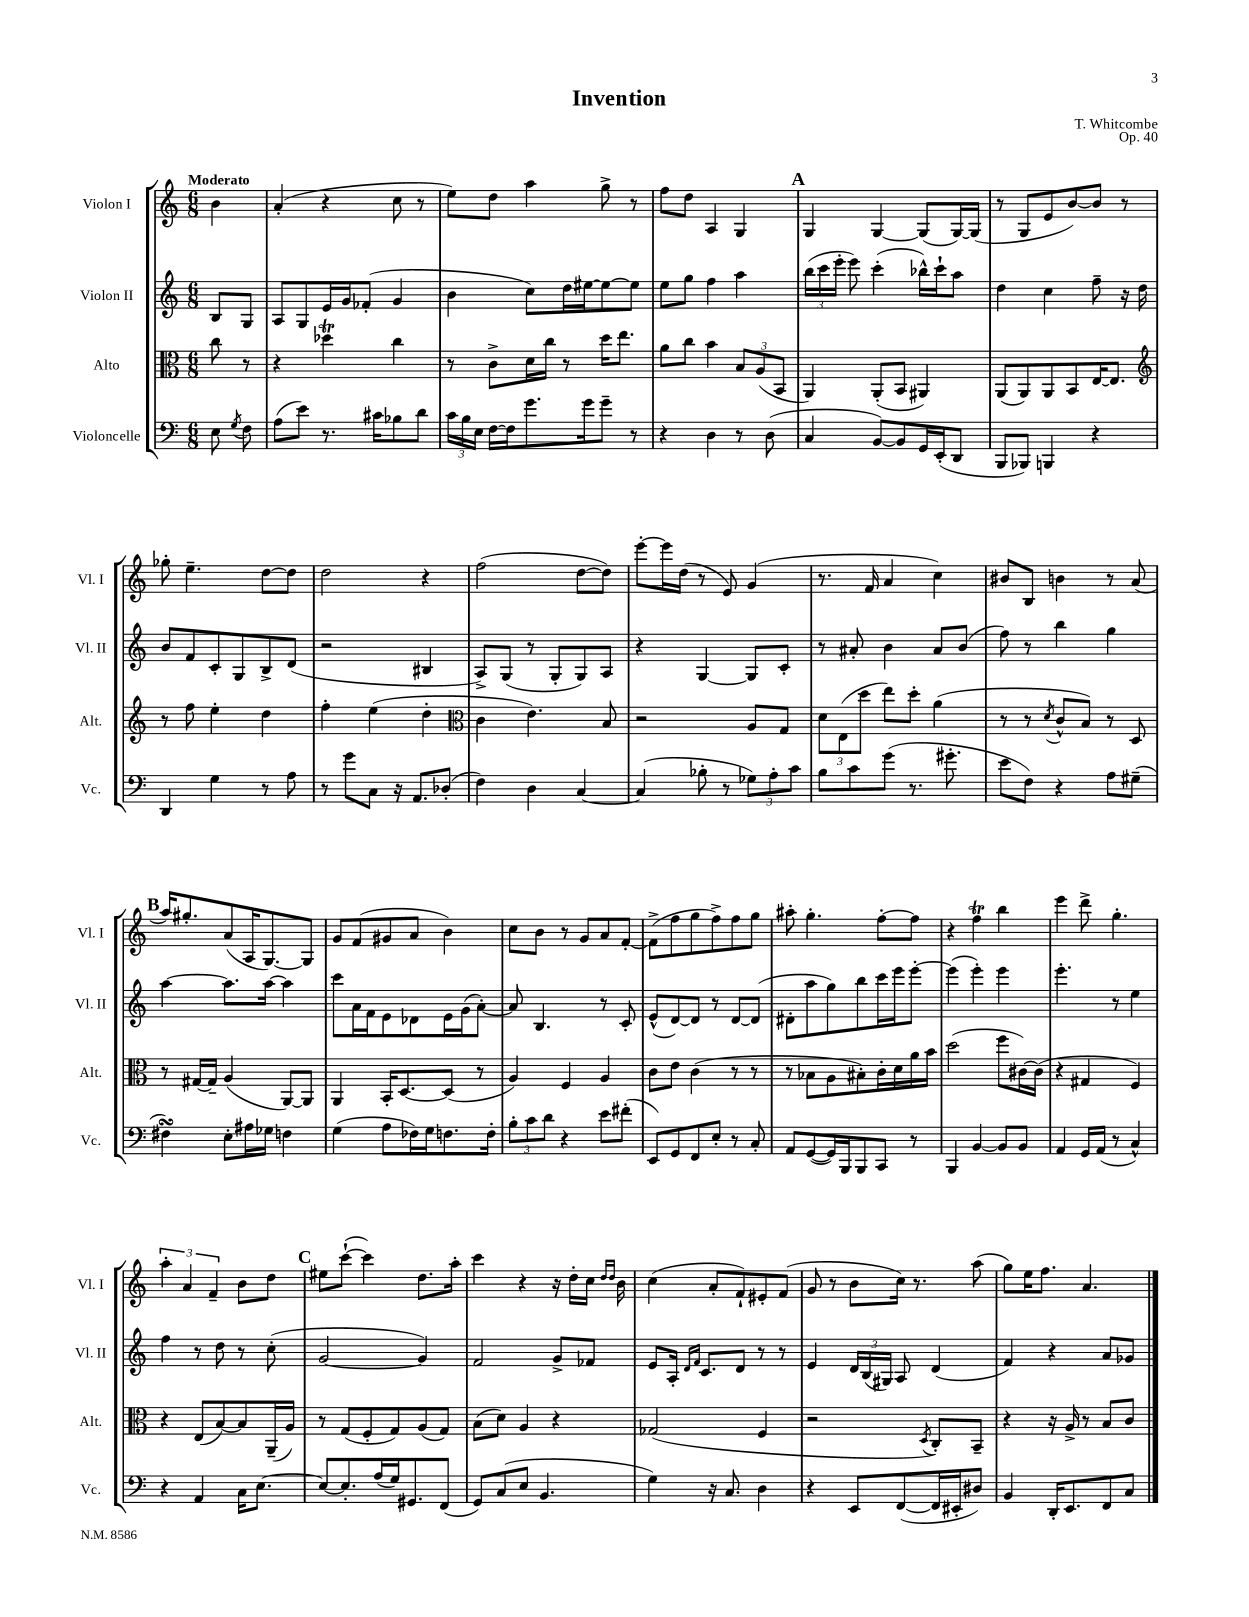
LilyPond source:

\header { title = "Invention" composer = "T. Whitcombe" opus = "Op. 40" }
<<
\new StaffGroup <<
\new Staff = "s0" \with { instrumentName = "Violon I" shortInstrumentName = "Vl. I" } {
    \clef treble \key c \major \numericTimeSignature \time 6/8 \partial 4 \tempo "Moderato"
    \autoBeamOff b'4 |
    a'4-.( r4 c''8 r8 |
    e''8[) d''8] a''4 g''8-> r8 |
    f''8[ d''8] a4 g4 |
    \mark \markup { \bold "A" } g4 g4~ g8[( g16~) g16]( |
    r8 g8[ e'8 b'8~) b'8] r8 |
    ges''8-. e''4.-- d''8[~ d''8] |
    d''2 r4 |
    f''2( d''8[~ d''8]) |
    e'''8[~-. e'''16 d''16]( r8 e'8) g'4( |
    r8. f'16 a'4 c''4) |
    bis'8[ b8] b'4 r8 a'8( |
    \mark \markup { \bold "B" } a''16[) gis''8.-. a'8( a16 g8.~) g8] |
    g'8[ f'8( gis'8 a'8] b'4) |
    c''8[ b'8] r8 g'8[ a'8 f'8]~-. |
    f'8[->( f''8 g''8 f''8->) f''8 g''8] |
    ais''8-. g''4.-. f''8[~-. f''8] |
    r4 f''4\trill b''4 |
    e'''4 d'''8-> g''4.-. |
    \tuplet 3/2 { a''4-. a'4 f'4-- } b'8[ d''8] |
    \mark \markup { \bold "C" } eis''8[ c'''8]~-!( c'''4) d''8.[ a''16]-. |
    c'''4 r4 r16 d''16[-. c''16] \grace { d''16[ d''16] } b'16 |
    c''4( a'8[-. f'8-!) eis'8-. f'8]( |
    g'8 r8 b'8[ c''16]) r8. a''8( |
    g''8[) e''16 f''8.] a'4. \bar "|." |
}
\new Staff = "s1" \with { instrumentName = "Violon II" shortInstrumentName = "Vl. II" } {
    \clef treble \key c \major \numericTimeSignature \time 6/8 \partial 4
    \autoBeamOff b8[ g8] |
    a8[ g8 e'16 g'16 fes'8]-.( g'4 |
    b'4 c''8[) d''16 eis''16~ eis''8~ eis''8] |
    e''8[ g''8] f''4 a''4 |
    \mark \markup { \bold "A" } \tuplet 3/2 { b''16[( c'''16 e'''16]-. } e'''8) c'''4-.( bes''16[-^) c'''16-! a''8] |
    d''4 c''4 f''8-- r16 d''16 |
    b'8[ f'8 c'8-. g8 b8-> d'8]( |
    r2 bis4 |
    a8[->) g8]( r8 g8[-. g8) a8] |
    r4 g4~ g8[ c'8]-. |
    r8 ais'8-. b'4 ais'8[ b'8]( |
    f''8) r8 b''4 g''4 |
    \mark \markup { \bold "B" } a''4~ a''8.[ a''16]~ a''4 |
    c'''8[ a'16 f'16 e'8 des'8 e'16 g'16( a'8]~-.) |
    a'8 b4. r8 c'8-. |
    e'8[-^( d'8~) d'8] r8 d'8[~ d'8]( |
    dis'8[-. a''8 g''8) b''8 c'''16 e'''16 e'''8]~-. |
    e'''4( e'''4-.) e'''4 |
    e'''4.-. r8 e''4 |
    f''4 r8 d''8 r8 c''8-.( |
    \mark \markup { \bold "C" } g'2~ g'4) |
    f'2 g'8[-> fes'8] |
    e'8[ a16]-. \grace { d'16[ f'16] } c'8.[ d'8] r8 r8 |
    e'4 \tuplet 3/2 { d'16[ b16( gis16]) } a8 d'4( |
    f'4) r4 a'8[ ges'8] \bar "|." |
}
\new Staff = "s2" \with { instrumentName = "Alto" shortInstrumentName = "Alt." } {
    \clef alto \key c \major \numericTimeSignature \time 6/8 \partial 4
    \autoBeamOff c''8 r8 |
    r4 des''4\trill c''4 |
    r8 c'8[-> d'16 c''16] r8 d''16[ e''8.] |
    a'8[ c''8] b'4 \tuplet 3/2 { b8[ a8( b,8] } |
    \mark \markup { \bold "A" } a,4) a,8[-.( b,8] ais,4) |
    a,8[( a,8) a,8 b,8 e16~ e8.] |
    \clef treble r8 f''8 e''4-. d''4 |
    f''4-. e''4( d''4-. |
    \clef alto c'4 e'4.) b8 |
    r2 a8[ g8] |
    \tuplet 3/2 { d'8[ e8( d''8] } e''8[) d''8]-. a'4( |
    r8 r8 \acciaccatura { d'8 } c'8[-^ b8]) r8 d8 |
    \mark \markup { \bold "B" } r8 gis16[~ gis16]-- a4( a,8[~) a,8] |
    a,4 b,16[-. d8.~ d8]( r8 |
    a4) f4 a4 |
    c'8[ e'8] c'4( r8 r8 |
    r8 bes8[ a8 bis8-.) c'16-. d'16 a'16 b'16] |
    d''2( f''8[ cis'16~) cis'16]( |
    r4 gis4 f4) |
    r4 e8[( b8~) b8 a,16--( a16]) |
    \mark \markup { \bold "C" } r8 g8[( f8-. g8) a8( g8]) |
    b8[( d'8]) a4 r4 |
    ges2( f4 |
    r2 \acciaccatura { d8 } c8[-.) b,8]-- |
    r4 r16 a16-> r8 b8[ c'8] \bar "|." |
}
\new Staff = "s3" \with { instrumentName = "Violoncelle" shortInstrumentName = "Vc." } {
    \clef bass \key c \major \numericTimeSignature \time 6/8 \partial 4
    \autoBeamOff e8 \acciaccatura { g8 } f8 |
    a8[( e'8]) r8. cis'16[ bes8 d'8] |
    \tuplet 3/2 { c'16[ b16 e16] } f16[~ f16 g'8. g'16 g'8]-- r8 |
    r4 d4 r8 d8( |
    \mark \markup { \bold "A" } c4 b,8[~) b,8 g,16 e,16-.( d,8] |
    b,,8[ bes,,8]) b,,4 r4 |
    d,4 g4 r8 a8 |
    r8 g'8[ c8] r16 a,8.[ des8]-.( |
    f4) d4 c4~ |
    c4( bes8-. r8 \tuplet 3/2 { ges8[) a8-. c'8] } |
    b8[ c'8 g'8]( r8. gis'8.-. |
    e'8[ f8]) r4 a8[ gis8]--( |
    \mark \markup { \bold "B" } fis4\turn) e8[-. ais16 ges16] f4 |
    g4( a8[ fes16) g16 f8. f16]-. |
    \tuplet 3/2 { b8[-. c'8 d'8] } r4 e'8[ fis'8]-.( |
    e,8[) g,8 f,8 e8]-. r8 c8-. |
    a,8[ g,8~( g,16) b,,16 b,,8 c,8] r8 |
    b,,4 b,4~ b,8[ b,8] |
    a,4 g,16[ a,16]( r8 c4-^) |
    r4 a,4 c16[ e8.]~ |
    \mark \markup { \bold "C" } e8[~ e8.-. a16( g16) gis,8. f,8]( |
    g,8[) c8( e8] b,4. |
    g4) r16 c8. d4 |
    r4 e,8[ f,8~( f,16 eis,16-. dis8]) |
    b,4 d,16[-. e,8. f,8 c8] \bar "|." |
}
>>
>>
\layout { \context { \Score \remove "Bar_number_engraver" } }
